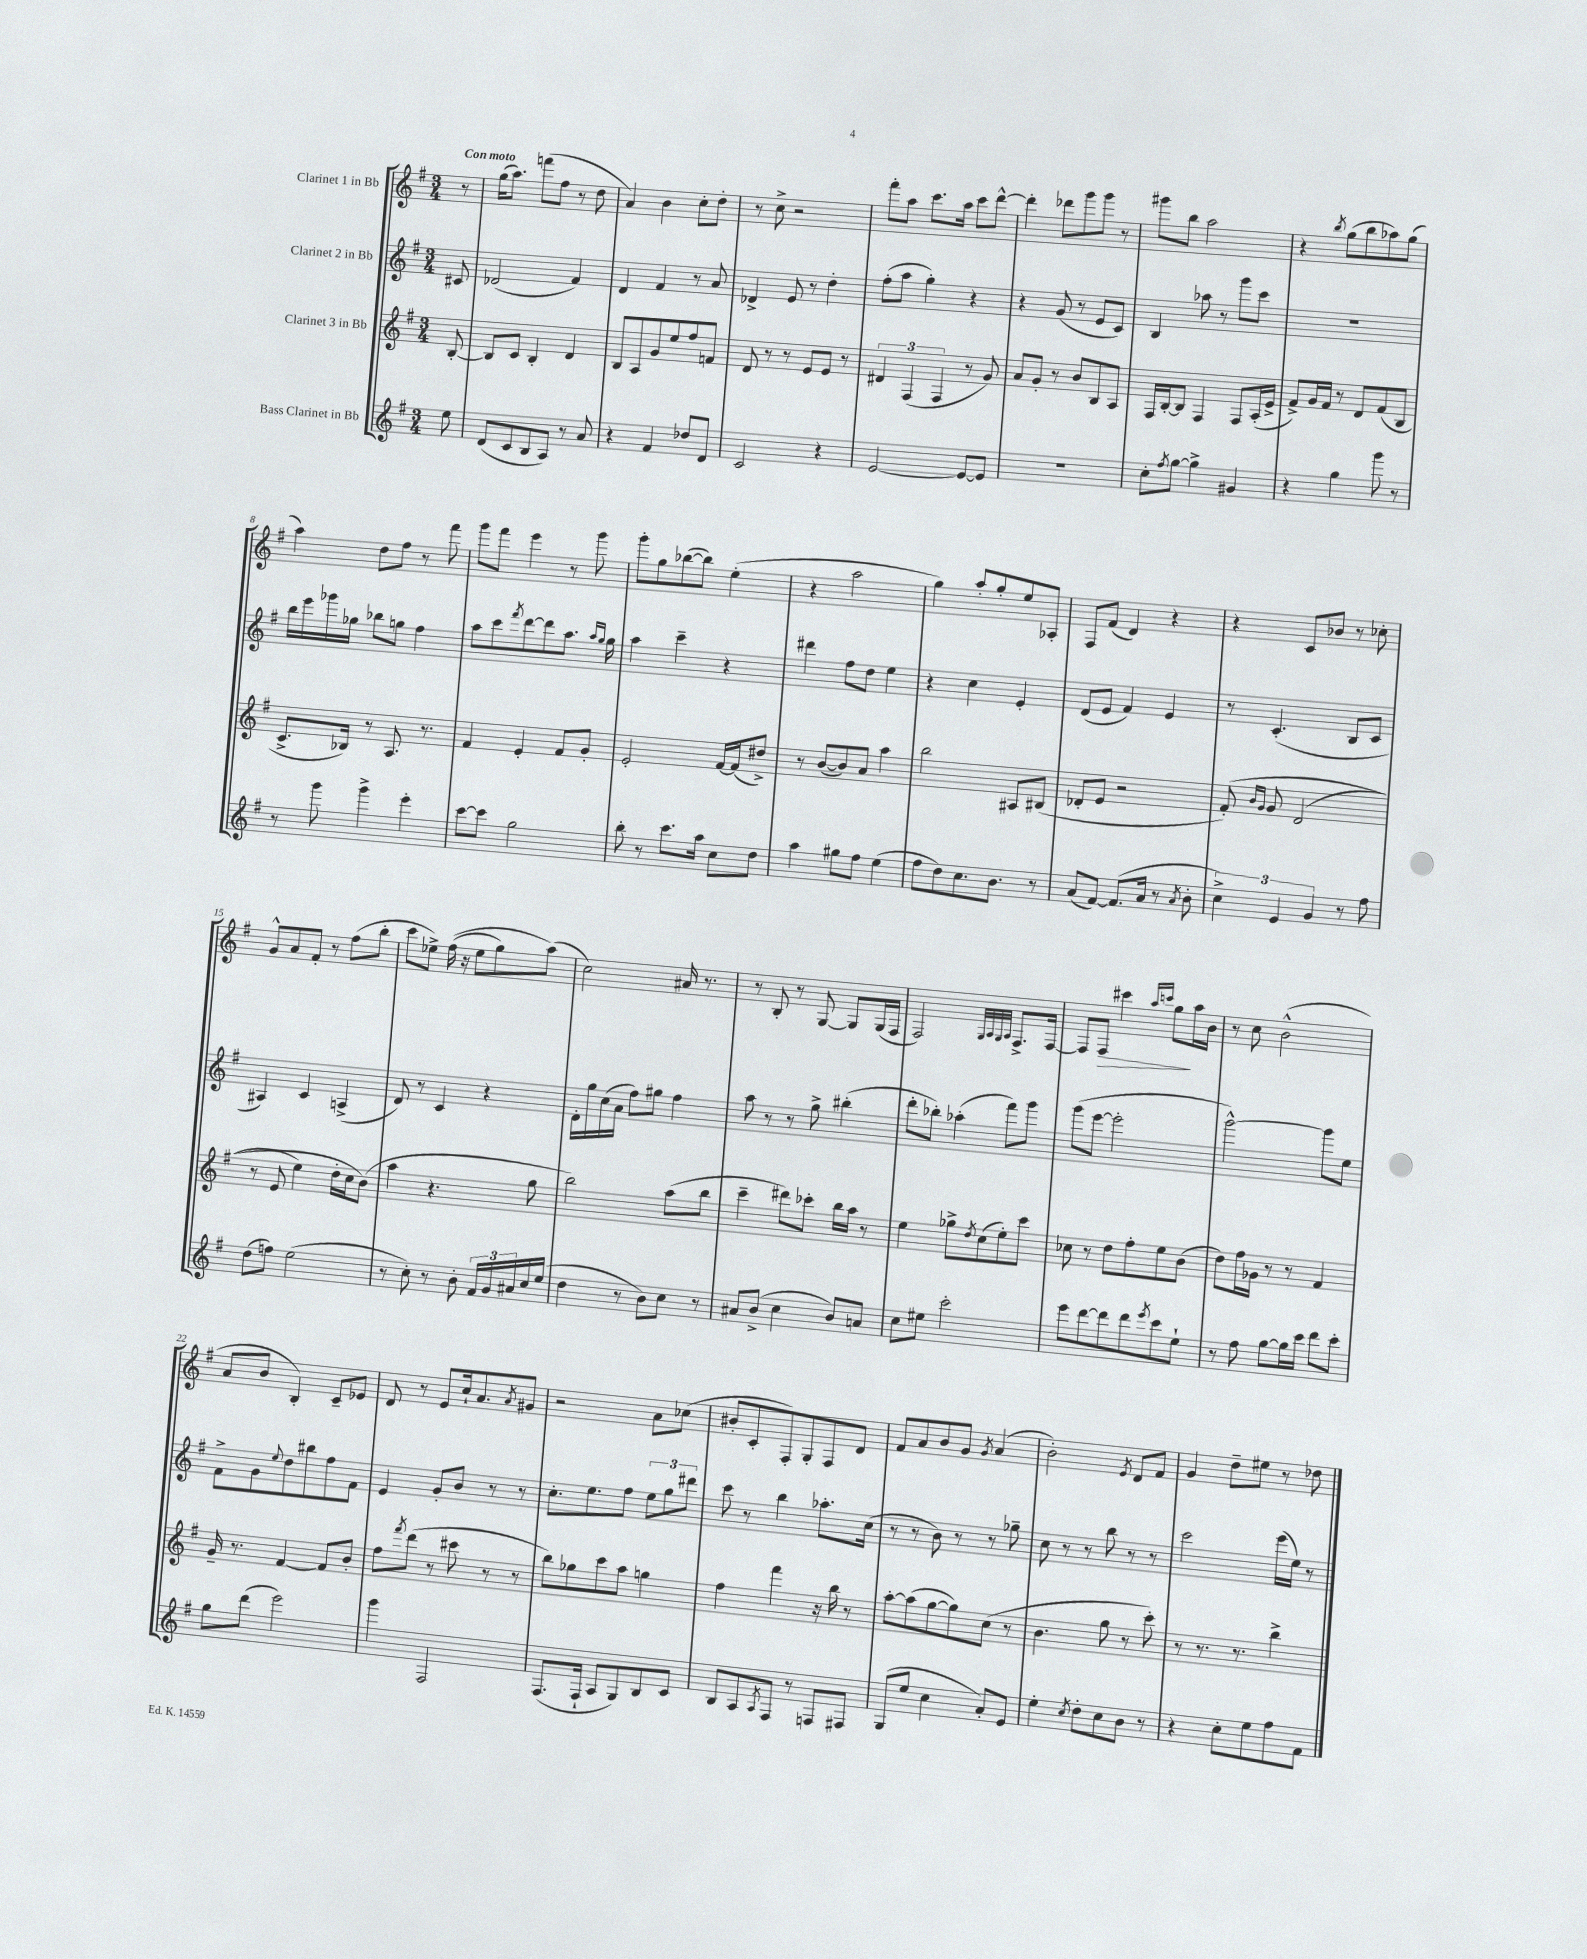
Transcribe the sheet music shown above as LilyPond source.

<<
\new StaffGroup <<
\new Staff = "s0" \with { instrumentName = "Clarinet 1 in Bb" } {
    \clef treble \key g \major \numericTimeSignature \time 3/4 \partial 8 \tempo "Con moto"
    r8 |
    g''16( a''8.) f'''8( fis''8 r8 d''8 |
    a'4) b'4 c''8-. d''8-. |
    r8 c''8-> r2 |
    fis'''8-. a''8 c'''8. a''16 c'''8 d'''8~-^ |
    d'''4-. des'''8 g'''8 g'''8 r8 |
    gis'''8 b''8 a''2 |
    r4 \acciaccatura { b''8 } g''8( b''8 aes''8) g''8( |
    a''4) d''8 fis''8 r8 fis'''8 |
    g'''8 fis'''8 e'''4 r8 g'''8 |
    g'''8-. g''8 bes''8~( bes''8) e''4-.( |
    r4 a''2 |
    g''4) a''8-. g''8-. e''8 aes8-. |
    fis8 fis'8( d'4) r4 |
    r4 c'8 bes'8 r8 ces''8-. |
    g'8-^ a'8 fis'8-. r8 fis''8( b''8-. |
    c'''8 ees''8->) fis''16(\( r16 ees''8 g''8) a''8(\) |
    c''2) ais'16 r8. |
    r8 b8-. r8 g8~ g8 g16( fis16 |
    fis2) \grace { g32 a32 g32 a32 } fis8.-> fis16~ |
    fis8 fis8\> cis'''4 \grace { a''16 c'''16 } g''8\! a''16 b'16 |
    r8 c''8 b'2-^( |
    a'8 b'8 b4-.) c'8-- ees'8 |
    d'8 r8 e'8 c''16-! a'8. \acciaccatura { a'8 } gis'8 |
    r2 a'8 ces''8( |
    bis'8-. c'8-. fis8-.) g8-. fis8 d'8 |
    fis'8 a'8 b'8 g'8 \acciaccatura { g'8 } a'4( |
    b'2-.) \acciaccatura { e'8 } d'8 fis'8 |
    g'4 d''8-- eis''8 r8 des''8 \bar "|." |
}
\new Staff = "s1" \with { instrumentName = "Clarinet 2 in Bb" } {
    \clef treble \key g \major \numericTimeSignature \time 3/4 \partial 8
    cis'8 |
    des'2( fis'4) |
    d'4 fis'4 r8 a'8 |
    des'4-> e'8 r8 d''4-. |
    fis''8-.( a''8 g''4-.) r4 |
    r4 g'8( r8 e'8 c'8) |
    b4 aes''8 r8 g'''8 c'''8 |
    R2. |
    b''16 e'''16 ges'''16 ges''16 bes''8 g''8 fis''4 |
    a''8 c'''8 \acciaccatura { fis'''8 } d'''8~ d'''8 a''8. \grace { a''16 g''16 } g''16 |
    a''4 c'''4-- r4 |
    dis'''4 fis''8 d''8 e''4 |
    r4 c''4 e'4-. |
    d'8( e'8 fis'4) e'4 |
    r8 c'4.-.( b8 c'8 |
    ais4) c'4 a4->( |
    d'8) r8 c'4 r4 |
    d'16-. g''16 c''16( a'16 fis''8) gis''8 fis''4 |
    a''8 r8 r8 g''8-> bis''4-.( |
    d'''8-. bes''8-.) aes''4-.( fis'''8) g'''8 |
    g'''8( e'''8~ e'''2-. |
    g'''2~-^) g'''8 e''8 |
    fis'8-> g'8 \appoggiatura { e''8 } d''8 bis''8 fis''8 fis'8 |
    e'4 g'8-. b'8 r8 r8 |
    c''8.-. e''8. fis''8 \tuplet 3/2 { e''8 g''8 dis'''8 } |
    c'''8 r8 b''4 aes''8.-. c''16( |
    r8 r8 b'8) r8 r8 ges''8-- |
    c''8 r8 r8 b''8 r8 r8 |
    c'''2 e'''16( e''16) r8 \bar "|." |
}
\new Staff = "s2" \with { instrumentName = "Clarinet 3 in Bb" } {
    \clef treble \key g \major \numericTimeSignature \time 3/4 \partial 8
    b8~-. |
    b8 c'8 b4-. d'4 |
    b8 a8 g'8 e''8 fis''8 f'8 |
    d'8 r8 r8 e'8 e'8 r8 |
    \tuplet 3/2 { dis'4 fis4( fis4 } r8 g'8) |
    a'8 g'8-. r8 b'8 b8 a8 |
    fis16 b16~-. b8 fis4 fis8 a16-.( e'16-> |
    fis'8->) g'16 fis'16 r8 d'8 fis'8( b8 |
    c'8.-> bes16) r8 a8. r8. |
    fis'4 e'4-. fis'8 g'8-. |
    e'2-. fis'16~ fis'16( dis''8->) |
    r8 b'8~( b'8) a'8 a''4 |
    b''2 ais8 bis8( |
    des'8-. e'8 r2 |
    fis'8-.)\( \grace { b'16 g'16 } g'8 d'2( |
    r8 e'8 e''4) d''16-. c''16 b'8(\) |
    a''4 r4. g''8 |
    b''2) a''8( b''8 |
    c'''4-- dis'''8) ces'''8-. b''16 a''16 r8 |
    e''4 ges''8-> \acciaccatura { d''8 } c''8( e''8-.) c'''8 |
    ces''8 r8 d''8 fis''8-. e''8 b'8( |
    d''8) fis''16 ges'16 r8 r8 fis'4 |
    g'16-- r8. fis'4~ fis'8 b'8-. |
    fis''8 \acciaccatura { fis'''8 } d'''8( r8 cis'''8 r8 r8 |
    b''8) ges''8 c'''8 a''8 g''4 |
    fis''4 fis'''4 r16 b''16 r8 |
    a''8~-. a''8( g''8~ g''8) c''8( r8 |
    b'4. g''8 r8 c'''8-.) |
    r8 r8. r8. b''4-> \bar "|." |
}
\new Staff = "s3" \with { instrumentName = "Bass Clarinet in Bb" } {
    \clef treble \key g \major \numericTimeSignature \time 3/4 \partial 8
    e''8 |
    d'8( c'8 b8 a8) r8 a'8 |
    r4 fis'4 des''8 d'8 |
    c'2 r4 |
    e'2~ e'8~ e'8 |
    R2. |
    c''8-. \acciaccatura { fis''8 } g''8~ g''4-> gis'4 |
    r4 g''4 g'''8 r8 |
    r8 g'''8 g'''4-> e'''4-. |
    c'''8~ c'''8 g''2 |
    b''8-. r8 c'''8. a''16 c''8 d''8 |
    a''4 gis''8 fis''8 e''4( |
    fis''8 d''8) c''8. b'8. r8 |
    a'8( fis'8~) fis'8.( a'16 r8 \acciaccatura { a'8 } b'8-. |
    \tuplet 3/2 { c''4->) e'4 g'4 } r8 fis''8 |
    d''8( f''8) e''2( |
    r8 c''8-.) r8 b'8-. \tuplet 3/2 { fis'16 g'16 ais'16 } c''16 e''16( |
    d''4 r8 b'8) c''8 r8 |
    ais'8 b'8->( c''4 b'8) a'8 |
    c''8 eis''8 c'''2-. |
    e'''8 d'''8~ d'''8 d'''8 \acciaccatura { e'''8 } c'''8 e''8-! |
    r8 fis''8 g''8~ g''16 c'''16 d'''8 c'''8-. |
    g''8 d'''8( e'''2) |
    g'''4 fis2 |
    fis8.( fis16-! a8 g8) b8 c'8 |
    b8 a8 \acciaccatura { a8 } fis8 r8 f8 fis8 |
    g8( e''8 c''4 a'8-.) e'8 |
    e''4-. \acciaccatura { c''8 } d''8-. c''8 b'8 r8 |
    r4 c''8-. e''8 fis''8 fis'8 \bar "|." |
}
>>
>>
